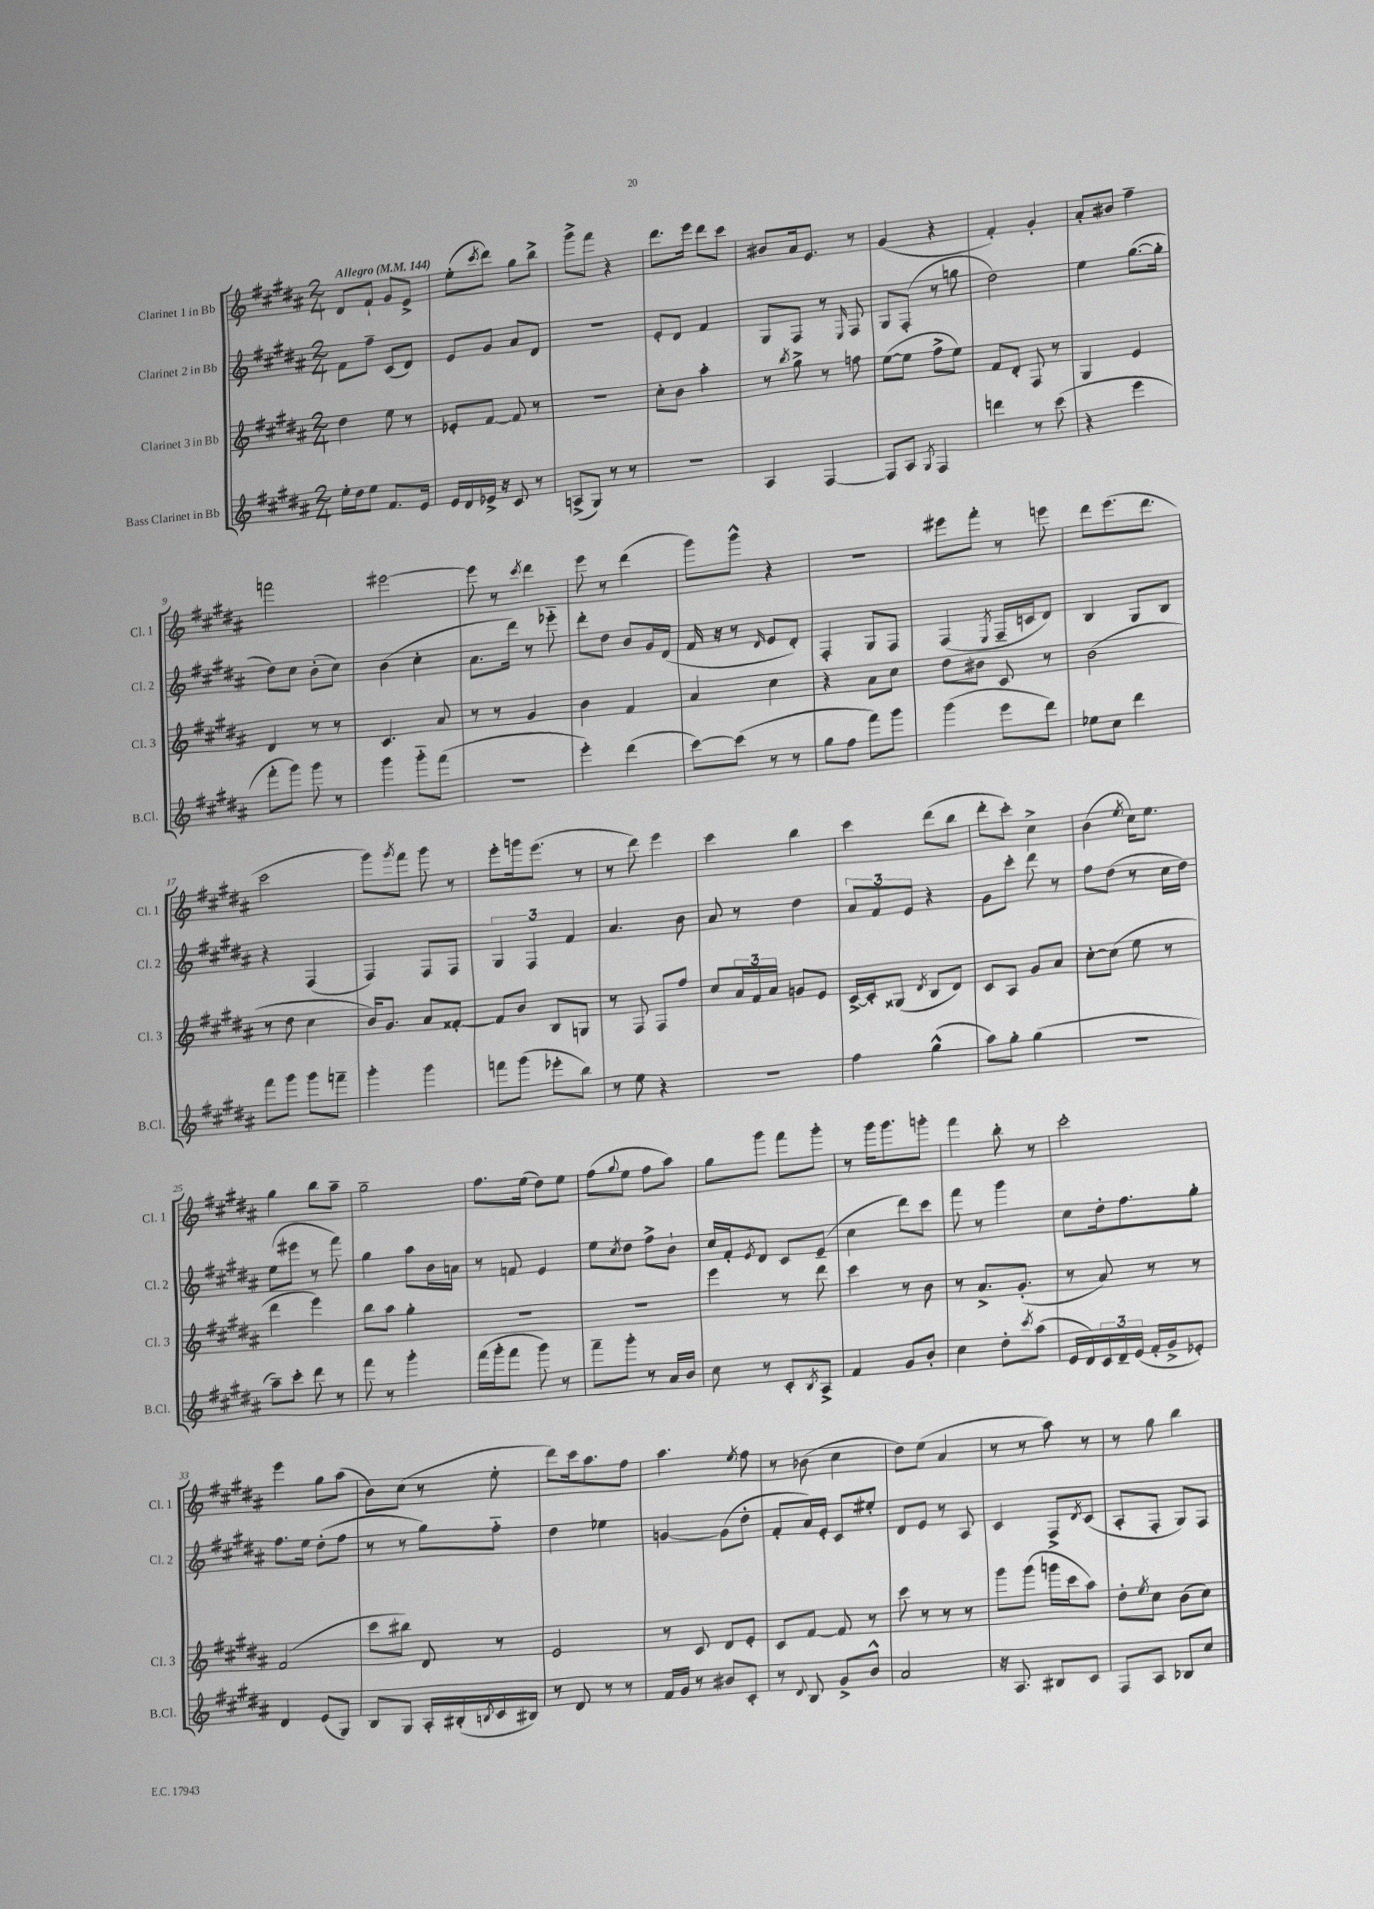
<<
\new StaffGroup <<
\new Staff = "s0" \with { instrumentName = "Clarinet 1 in Bb" shortInstrumentName = "Cl. 1" } {
    \clef treble \key b \major \numericTimeSignature \time 2/4 \tempo "Allegro" 4 = 144
    dis'8 fis'8-! gis'8 e'8-> |
    e''8-.( \acciaccatura { cis'''8 } dis'''8) gis''8 b''8-> |
    gis'''8-> fis'''8 r4 |
    dis'''8. e'''16 dis'''8 cis'''8 |
    bis'8 ais'16 e'8. r8 |
    gis'4( r4 |
    fis'4-.) gis'4-. |
    ais'8-. bis'8 fis''4-- |
    f'''2 |
    eis'''2~ |
    eis'''8 r8 \acciaccatura { cis'''8 } dis'''4 |
    e'''8 r8 dis'''4( |
    gis'''8) gis'''8-^ r4 |
    R2 |
    eis'''8 fis'''8-. r8 e'''8 |
    dis'''8 e'''8.( dis'''8. |
    cis'''2 |
    gis'''8) \acciaccatura { gis'''8 } fis'''8 gis'''8 r8 |
    e'''8-. g'''16 e'''8.( r8 |
    r8 dis'''8) e'''4 |
    cis'''4 b''4 |
    cis'''4 dis'''8( b''8 |
    dis'''8-. cis'''8-.) cis''4-> |
    b'4( \acciaccatura { e''8 } cis''16) e''8. |
    gis''4 b''8 ais''8-- |
    gis''2-- |
    fis''8. e''16( dis''8) e''8 |
    fis''8( \appoggiatura { gis''8 } e''8 fis''8 ais''8) |
    gis''8 gis'''8 fis'''8 gis'''8-. |
    r8 gis'''16 gis'''8. g'''8-. |
    fis'''4 b''8-. r8 |
    cis'''2-. |
    e'''4 gis''8 ais''8( |
    b'8) cis''8( r8 e''8-. |
    dis'''8) cis'''16 ais''8. fis''8 |
    ais''4. \acciaccatura { e''8 } fis''8 |
    r8 bes'8( cis''4 |
    dis''8) e''8( ais'4 |
    r8 r8 ais''8) r8 |
    r8 gis''8 b''4 \bar "|." |
}
\new Staff = "s1" \with { instrumentName = "Clarinet 2 in Bb" shortInstrumentName = "Cl. 2" } {
    \clef treble \key b \major \numericTimeSignature \time 2/4
    fis'8 fis''8-- cis'8( dis'8) |
    e'8 gis'8 ais'8 dis'8 |
    r2 |
    e'8-. dis'8 fis'4 |
    gis8 fis8 r8 \grace { e16 } fis8 |
    gis8 fis8-.( r8 g''8 |
    dis''2) |
    e''4 gis''8.~( gis''16-. |
    dis''8) cis''8 b'8-.( cis''8) |
    b'4( cis''4-. |
    ais'8. dis'''16) r8 ees'''8-_ |
    dis'''8-. dis''8 b'8 gis'16 dis'16( |
    fis'16 r16 r8 \grace { dis'16 } e'8 dis'8-.) |
    fis4-. gis8 fis8 |
    fis4( \acciaccatura { e8 } fis16-- c'16 dis'8) |
    b4 gis8 b8 |
    r4 fis4( |
    fis4) fis8 fis8 |
    \tuplet 3/2 { gis4 fis4 fis'4 } |
    ais'4. b'8 |
    ais'8 r8 dis''4 |
    \tuplet 3/2 { ais'8 fis'8 e'8 } r4 |
    gis'8 cis'''8-. dis'''8 r8 |
    fis''8 dis''8( r8 cis''16 dis''16) |
    e''8( eis'''8 r8 fis'''8) |
    gis''4 ais''8 b'16 a'16 |
    r8 f'8 e'4 |
    e''8 \acciaccatura { cis''8 } dis''8 fis''8-> b'8-! |
    cis''16 fis'16-. \acciaccatura { e'8 } dis'8 cis'8 e'8--( |
    cis''4 dis'''8) cis'''8 |
    fis'''8 r8 gis'''4 |
    cis''8 dis''16-. fis''8. gis''8-. |
    fis''8. e''16 dis''8-.( fis''8 |
    r8 r8 gis''8) fis''8-_ |
    dis''4 ees''4 |
    g'4~ g'8( dis''8-. |
    fis'8-. ais'16) e'16-. cis'8 eis''8-. |
    dis'8 e'8 r8 ais8 |
    cis'4 fis8-> \acciaccatura { dis'8 } cis'8( |
    ais8-. fis8-. gis8) fis8 \bar "|." |
}
\new Staff = "s2" \with { instrumentName = "Clarinet 3 in Bb" shortInstrumentName = "Cl. 3" } {
    \clef treble \key b \major \numericTimeSignature \time 2/4
    dis''4 e''8 r8 |
    ees'8-. fis'8~ fis'8 r8 |
    R2 |
    cis''8-. b'8 ais''4-. |
    r8 \acciaccatura { b''8 } gis''8-> r8 f''8 |
    e''8~( e''8 fis''8-> e''8) |
    fis'8 dis'8-. fis8 r8 |
    gis4 e'4 |
    dis'4 r8 r8 |
    cis'4. ais'8 |
    r8 r8 gis'4 |
    b'4 fis'4 |
    ais'4 cis''4 |
    r4 ais'8 cis''8 |
    dis''8 bis'8 cis'8 r8 |
    b'2( |
    r8 dis''8 cis''4 |
    b'16) gis'8. ais'8 fisis'8~-. |
    fisis'8 b'8 b8 g8 |
    r8 fis8 fis8 fis''8 |
    cis''8 \tuplet 3/2 { ais'16 fis'16 ais'16 } g'8 e'8 |
    cis'16~-> cis'16-. gisis8( \acciaccatura { dis'8 } b8 dis'8) |
    cis'8 ais8 gis'8 ais'8 |
    cis''8~-. cis''8( e''8 r8 |
    dis'''4 e'''4) |
    b''8 ais''8 gis''4-. |
    R2 |
    R2 |
    e'''4 r8 dis'''8 |
    cis'''4 r8 b'8 |
    r8 ais'8.-> gis'8.-.( |
    r8 ais'8) r8 r8 |
    fis'2( |
    cis'''8 bis''8) dis'8 r8 |
    e'2 |
    r8 cis'8 dis'8 e'8-. |
    cis'8 fis'8~ fis'8 r8 |
    cis'''8 r8 r8 r8 |
    gis'''8 gis'''8( g'''16 cis'''16 ais''8) |
    dis''8-. \acciaccatura { e''8 } cis''8 b'8( cis''8) \bar "|." |
}
\new Staff = "s3" \with { instrumentName = "Bass Clarinet in Bb" shortInstrumentName = "B.Cl." } {
    \clef treble \key b \major \numericTimeSignature \time 2/4
    e''16-. dis''16 e''8 fis'8. e'16 |
    e'16 dis'16 ees'16-> r16 cis'8 r8 |
    a8->( gis8) r8 r8 |
    r2 |
    ais4 fis4~ |
    fis8 ais8 \acciaccatura { gis8 } fis4 |
    d'''4 r8 cis'''8( |
    r4 e'''4 |
    fis'''8-. gis'''8) gis'''8 r8 |
    gis'''4 gis'''8-_ fis'''8( |
    r2 |
    e'''4-.) dis'''4( |
    cis'''8~) cis'''8( r8 r8 |
    gis''8 fis''8 fis'''8) gis'''8 |
    gis'''4( e'''8 dis'''8) |
    ees''8 cis''8 dis'''4 |
    fis'''8 gis'''8 gis'''8 f'''8-- |
    gis'''4-. gis'''4 |
    f'''8 gis'''8( ees'''8-. b''8) |
    r8 e''8 r4 |
    r2 |
    fis''4 gis''4-^( |
    ais''8) gis''8-. gis''4( |
    R2 |
    ais''8--) cis'''8-. dis'''8 r8 |
    fis'''8 r8 gis'''4-. |
    fis'''16( gis'''16-. fis'''8 gis'''8) r8 |
    fis'''8-- gis'''8-. r8 ais'16 b'16 |
    cis''8 r8 cis'8-. \acciaccatura { b8 } ais8-> |
    fis'4 gis'8 b'8-. |
    cis''4 dis''8-. \acciaccatura { cis'''8 } ais''8( |
    e'16 dis'16) \tuplet 3/2 { cis'16 dis'16-- e'16( } fis'16-. gis'16-> ees'8-.) |
    dis'4 e'8( gis8) |
    b8 gis8 ais16-. bis16-.( \acciaccatura { b8 } cis'16 bis16) |
    r8 dis'8 r8 r8 |
    fis'16 gis'16 r8 bis'8 cis'8-. |
    r8 \appoggiatura { dis'8 } b8 gis'8-> b'8-^ |
    ais'2 |
    r16 ais8. bis8 cis'8 |
    fis8 ais8 bes8 cis''8 \bar "|." |
}
>>
>>
